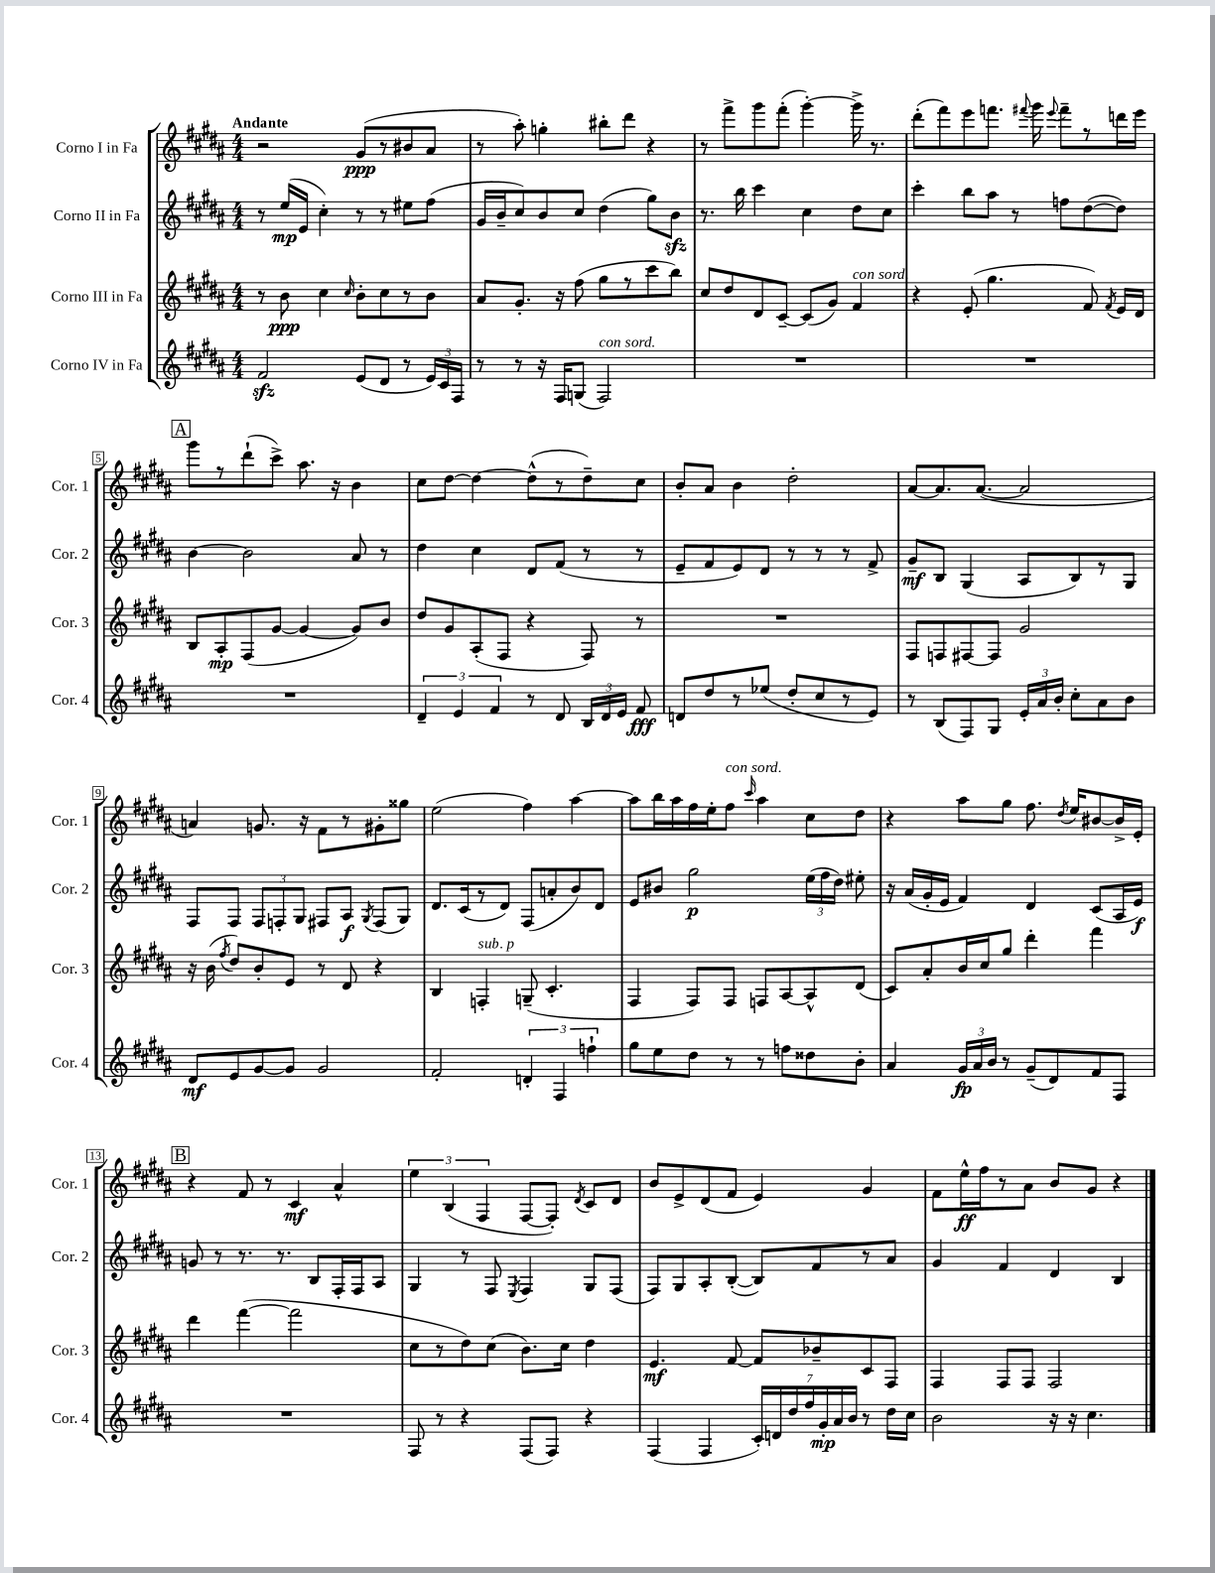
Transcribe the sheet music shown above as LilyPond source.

<<
\new StaffGroup <<
\new Staff = "s0" \with { instrumentName = "Corno I in Fa" shortInstrumentName = "Cor. 1" } {
    \clef treble \key b \major \numericTimeSignature \time 4/4 \tempo "Andante"
    \autoBeamOff r2 gis'8[\ppp( r8 bis'8 ais'8] |
    r8 ais''8-.) g''4-. bis''8[-. dis'''8] r4 |
    r8 fis'''8[-> gis'''8 fis'''8]-.( gis'''4~-.) gis'''16-> r8. |
    dis'''8[-.( fis'''8) e'''8 f'''8.] \appoggiatura { fis'''8 } gis'''16 \appoggiatura { e'''8 } fis'''8[-- r8 d'''16 e'''16] |
    \mark \markup { \box "A" } gis'''8[ r8 dis'''8-!( cis'''8]->) ais''8. r16 b'4 |
    cis''8[ dis''8]~ dis''4~ dis''8[-^( r8 dis''8--) cis''8] |
    b'8[-. ais'8] b'4 dis''2-. |
    ais'8[~ ais'8. ais'8.]~( ais'2 |
    a'4) g'8. r16 fis'8[ r8 gis'8-. gisis''8] |
    e''2( fis''4) ais''4~ |
    ais''8[ b''16 ais''16 fis''16 e''16-. fis''8]^\markup { \italic "con sord." } \grace { cis'''16 } ais''4 cis''8[ dis''8] |
    r4 ais''8[ gis''8] fis''8. \acciaccatura { dis''8 } e''16[ bis'8~ bis'16-> e'16]-. |
    \mark \markup { \box "B" } r4 fis'8 r8 cis'4\mf ais'4-^ |
    \tuplet 3/2 { e''4 b4( fis4 } fis8[~ fis8]-.) \acciaccatura { dis'8 } cis'8[ dis'8] |
    b'8[ e'8-> dis'8( fis'8] e'4) gis'4 |
    fis'8[ e''16-^\ff fis''16 r8 ais'8] b'8[ gis'8] r4 \bar "|." |
}
\new Staff = "s1" \with { instrumentName = "Corno II in Fa" shortInstrumentName = "Cor. 2" } {
    \clef treble \key b \major \numericTimeSignature \time 4/4
    \autoBeamOff r8 e''16[\mp( e'16] cis''4-.) r8 r8 eis''8[ fis''8]( |
    gis'16[ b'16-- cis''8) b'8 cis''8] dis''4( gis''8[) b'8]\sfz |
    r8. b''16 cis'''4 cis''4 dis''8[ cis''8] |
    cis'''4-. b''8[ ais''8] r8 f''8[ dis''8~( dis''8]) |
    \mark \markup { \box "A" } b'4~ b'2 ais'8 r8 |
    dis''4 cis''4 dis'8[ fis'8]( r8 r8 |
    e'8[-- fis'8 e'8) dis'8] r8 r8 r8 fis'8-> |
    gis'8[--\mf b8] gis4( ais8[ b8) r8 gis8] |
    fis8[ fis8] \tuplet 3/2 { fis8[ f8-. gis8] } fis8[ ais8]\f \acciaccatura { gis8 } fis8[( gis8]) |
    dis'8.[ cis'16( r8 dis'8]) fis8[( a'8-. b'8) dis'8] |
    e'8[ bis'8] gis''2\p \tuplet 3/2 { e''16[( fis''16 dis''16]) } eis''8-. |
    r16 ais'16[( gis'16-. e'16] fis'4) dis'4 cis'8[( ais16 e'16]\f) |
    \mark \markup { \box "B" } g'8 r8 r8. r8. b8[ fis16-. fis16 ais8] |
    gis4 r8 fis8 \acciaccatura { e8 } fis4 gis8[ fis8]( |
    fis8[) gis8 ais8-. b8]~-.( b8[) fis'8 r8 ais'8] |
    gis'4 fis'4 dis'4 b4 \bar "|." |
}
\new Staff = "s2" \with { instrumentName = "Corno III in Fa" shortInstrumentName = "Cor. 3" } {
    \clef treble \key b \major \numericTimeSignature \time 4/4
    \autoBeamOff r8 b'8\ppp cis''4 \grace { cis''16 } b'8[-. cis''8 r8 b'8] |
    ais'8[ gis'8.]-. r16 fis''8( gis''8[ r8 cis'''8 b''8]) |
    cis''8[ dis''8 dis'8 cis'8]~-- cis'8[( gis'8]) fis'4^\markup { \italic "con sord." } |
    r4 e'8-.( gis''4. fis'8) \acciaccatura { fis'8 } e'16[ dis'16] |
    \mark \markup { \box "A" } b8[ ais8-.\mp fis8( gis'8]~ gis'4~ gis'8[) b'8] |
    dis''8[ gis'8 ais8-.( fis8] r4 fis8) r8 |
    R1 |
    fis8[ f8 fis8~ fis8] gis'2 |
    r16 b'16( \acciaccatura { fis''8 } dis''8[) b'8-. e'8] r8 dis'8 r4 |
    b4 f4-.^\markup { \italic "sub. p" } g8--( cis'4.-. |
    fis4 fis8[) fis8] f8[ ais8~ ais8-^ dis'8]( |
    cis'8[) ais'8-. b'16 cis''16 gis''8] dis'''4-. fis'''4 |
    \mark \markup { \box "B" } dis'''4 fis'''4~( fis'''2 |
    cis''8[ r8 dis''8) cis''8]( b'8.[) cis''16] dis''4 |
    e'4.\mf fis'8~ fis'8[ bes'8-- cis'8 fis8] |
    fis4 fis8[ fis8] fis2 \bar "|." |
}
\new Staff = "s3" \with { instrumentName = "Corno IV in Fa" shortInstrumentName = "Cor. 4" } {
    \clef treble \key b \major \numericTimeSignature \time 4/4
    \autoBeamOff fis'2\sfz e'8[( dis'8] r8 \tuplet 3/2 { e'16[) cis'16 fis16] } |
    r8 r8 r16 fis16[ g8]( fis2^\markup { \italic "con sord." }) |
    R1 |
    R1 |
    \mark \markup { \box "A" } R1 |
    \tuplet 3/2 { dis'4-- e'4 fis'4 } r8 dis'8 \tuplet 3/2 { b16[ dis'16 e'16] } fis'8\fff |
    d'8[ dis''8 r8 ees''8]( dis''8[-. cis''8 r8 e'8]) |
    r8 b8[( fis8) gis8] \tuplet 3/2 { e'16[-. ais'16 b'16]-. } cis''8[-. ais'8 b'8] |
    dis'8[\mf e'8 gis'8~ gis'8] gis'2 |
    fis'2-. \tuplet 3/2 { d'4-. fis4 f''4-! } |
    gis''8[ e''8 dis''8] r8 r8 f''8[ disis''8 b'8]-. |
    ais'4 \tuplet 3/2 { gis'16[\fp ais'16 b'16] } r8 gis'8[--( dis'8) fis'8 fis8] |
    \mark \markup { \box "B" } R1 |
    fis8 r8 r4 fis8[( fis8]) r4 |
    fis4( fis4 \tuplet 7/4 { cis'16[-.) d'16 dis''16 fis''16 gis'16-.\mp ais'16 b'16] } r8 dis''16[ cis''16] |
    b'2 r16 r16 cis''4. \bar "|." |
}
>>
>>
\layout { \context { \Score \override BarNumber.stencil = #(make-stencil-boxer 0.1 0.3 ly:text-interface::print) } }
